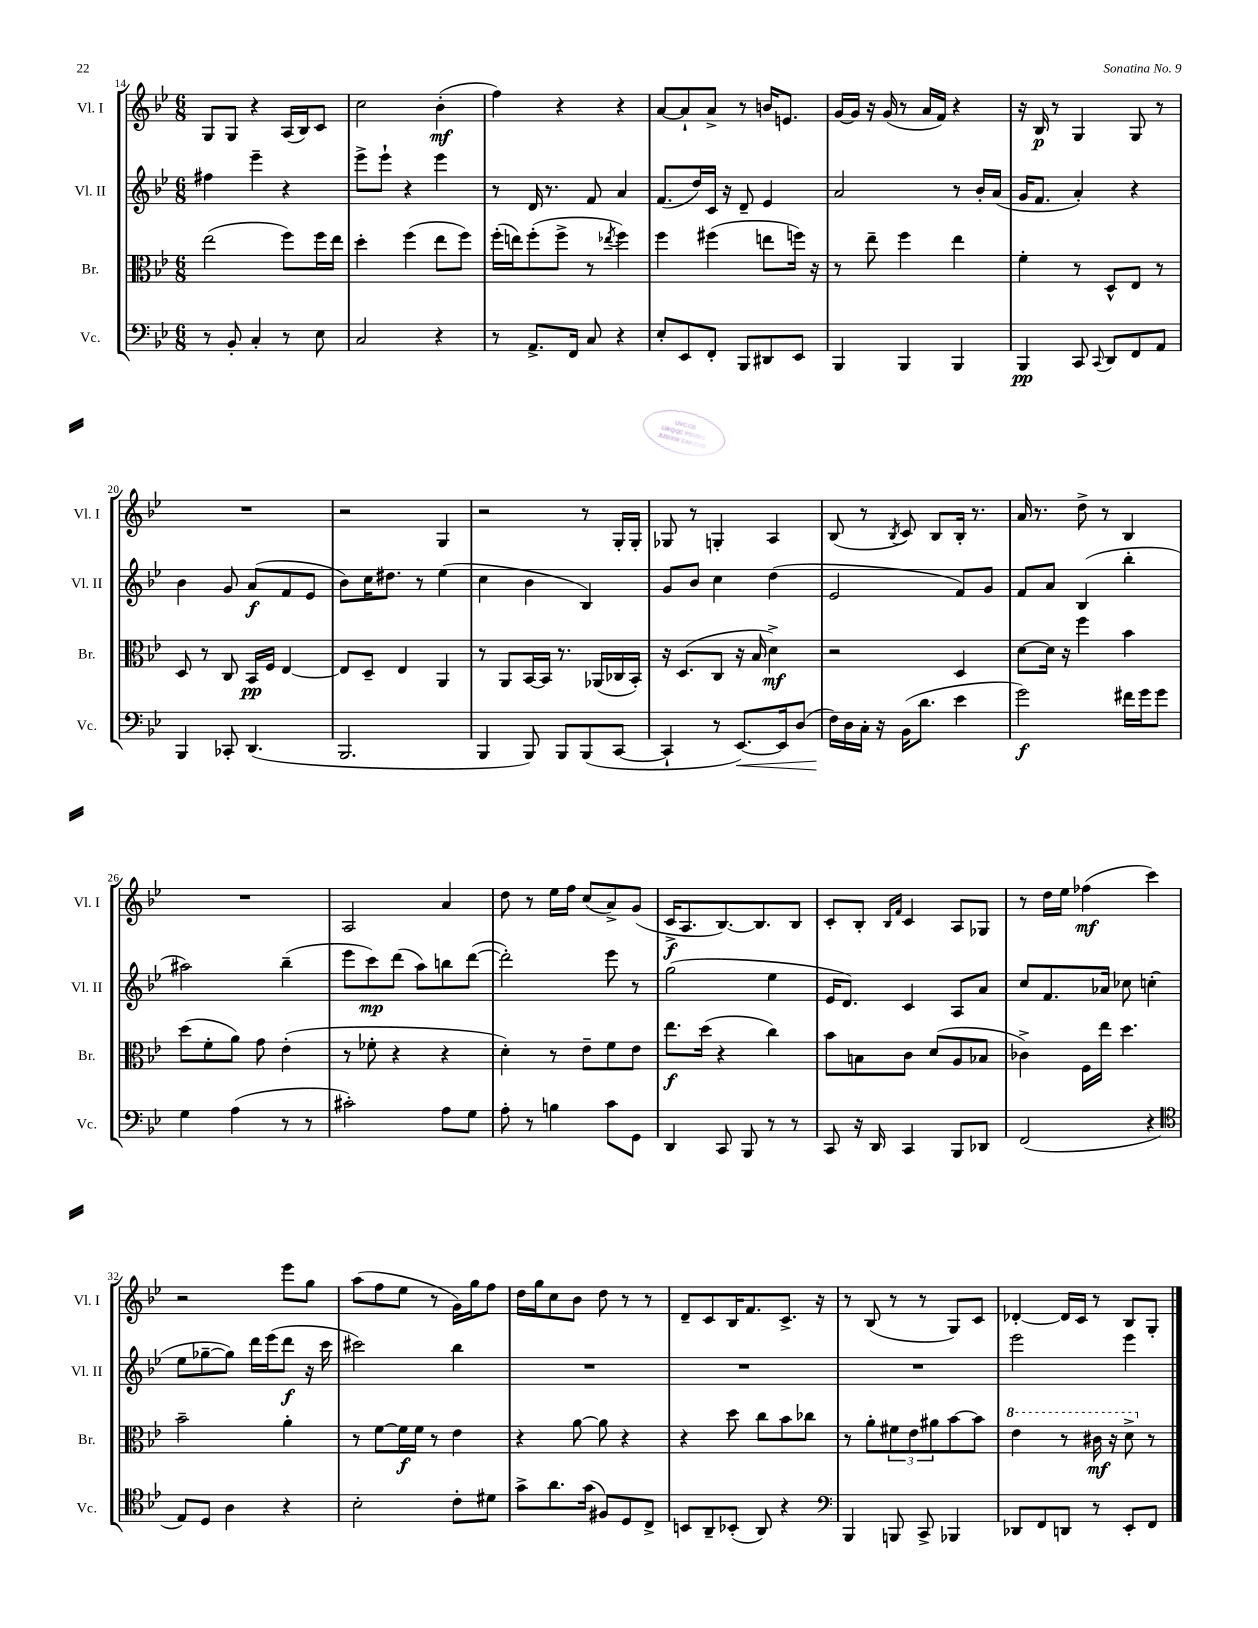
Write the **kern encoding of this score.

**kern	**dynam	**kern	**dynam	**kern	**dynam	**kern	**dynam
*part4	*part4	*part3	*part3	*part2	*part2	*part1	*part1
*staff4	*staff4	*staff3	*staff3	*staff2	*staff2	*staff1	*staff1
*I"Vc.	*	*I"Br.	*	*I"Vl. II	*	*I"Vl. I	*
*I'Vc.	*	*I'Br.	*	*I'Vl. II	*	*I'Vl. I	*
*clefF4	*	*clefC3	*	*clefG2	*	*clefG2	*
*k[b-e-]	*	*k[b-e-]	*	*k[b-e-]	*	*k[b-e-]	*
*M6/8	*	*M6/8	*	*M6/8	*	*M6/8	*
=14	=14	=14	=14	=14	=14	=14	=14
8r	.	(2ee-\	.	4ff#X\	.	8G/L	.
8BB-'/	.	.	.	.	.	8G/J	.
4C'/	.	.	.	4eee-~\	.	4r	.
8r	.	8ff\L)	.	4r	.	(16A/LL	.
.	.	.	.	.	.	16B-/J)	.
8E-\	.	16ff\L	.	.	.	8c/J	.
.	.	16ee-\JJ	.	.	.	.	.
=15	=15	=15	=15	=15	=15	=15	=15
2C/	.	4dd'\	.	8eee-^\L	.	2cc\	.
.	.	.	.	8eee-`\J	.	.	.
.	.	(4ff\	.	4r	.	.	.
4r	.	8ee-\L	.	4eee-\	.	(4b-'\	mf
.	.	8ff\J)	.	.	.	.	.
=16	=16	=16	=16	=16	=16	=16	=16
8r	.	(16ff'\LL	.	8r	.	4ff\)	.
.	.	16een\J)	.	.	.	.	.
8.AA^/L	.	(8ff'\	.	16d/	.	.	.
.	.	.	.	8.r	.	.	.
.	.	8ff^\J	.	.	.	4r	.
16FF/Jk	.	.	.	.	.	.	.
8C/	.	8r	.	8f/	.	.	.
.	.	8qee-X/	.	.	.	.	.
4r	.	4ff\)	.	4a/	.	4r	.
=17	=17	=17	=17	=17	=17	=17	=17
8E-'/L	.	4ff\	.	(8.f/L	.	[8a/L	.
8EE-/	.	.	.	.	.	8a`/]	.
.	.	.	.	16dd/L)	.	.	.
8FF'/J	.	(4ff#X\	.	16c/JJ	.	8a^/J	.
.	.	.	.	16r	.	.	.
8BBB-/L	.	.	.	8d~/	.	8r	.
8DD#X/	.	8een\L	.	4e-/	.	16bn/KL	.
.	.	.	.	.	.	8.en/J	.
8EE-/J	.	16ffn\Jk)	.	.	.	.	.
.	.	16r	.	.	.	.	.
=18	=18	=18	=18	=18	=18	=18	=18
4BBB-/	.	8r	.	2a/	.	[16g/LL	.
.	.	.	.	.	.	16g/JJ]	.
.	.	8ee-~\	.	.	.	16r	.
.	.	.	.	.	.	(16g/	.
4BBB-/	.	4ff\	.	.	.	8r	.
.	.	.	.	.	.	16a/LL	.
.	.	.	.	.	.	16f/JJ)	.
4BBB-/	.	4ee-\	.	8r	.	4r	.
.	.	.	.	16b-'/LL	.	.	.
.	.	.	.	(16a/JJ	.	.	.
=19	=19	=19	=19	=19	=19	=19	=19
4BBB-/	pp	4f'\	.	16g/KL	.	16r	.
.	.	.	.	8.f/J	.	16B-/	p
.	.	.	.	.	.	8r	.
8CC/	.	8r	.	4a'/)	.	4G/	.
8qqCC/	.	.	.	.	.	.	.
8DD/L	.	8D^^/L	.	.	.	.	.
8FF/	.	8E-/J	.	4r	.	8G/	.
8AA/J	.	8r	.	.	.	8r	.
!!LO:LB:g=z
=20	=20	=20	=20	=20	=20	=20	=20
4BBB-/	.	8D/	.	4b-\	.	2.r	.
.	.	8r	.	.	.	.	.
8CC-X'/	.	8C/	.	8g/	.	.	.
(4.DD/	.	16BB-/LL	pp	(8a/L	f	.	.
.	.	16F/JJ	.	.	.	.	.
.	.	[4E-/	.	8f/	.	.	.
.	.	.	.	8e-/J	.	.	.
=21	=21	=21	=21	=21	=21	=21	=21
2.BBB-/	.	8E-/L]	.	8b-\L)	.	2r	.
.	.	8D~/J	.	16cc\K	.	.	.
.	.	.	.	8.dd#X\J	.	.	.
.	.	4E-/	.	.	.	.	.
.	.	.	.	8r	.	.	.
.	.	4AA/	.	(4ee-\	.	4G/	.
=22	=22	=22	=22	=22	=22	=22	=22
4BBB-/	.	8r	.	4cc\	.	2r	.
.	.	8AA/L	.	.	.	.	.
8BBB-/)	.	[16BB-/L	.	4b-\	.	.	.
.	.	16BB-/JJ]	.	.	.	.	.
8BBB-/L	.	8.r	.	.	.	.	.
(8BBB-/	.	.	.	4B-/)	.	8r	.
.	.	(16AA-X/LL	.	.	.	.	.
[8CC/J	.	16C-X/	.	.	.	16G'/LL	.
.	.	16BB-'/JJ)	.	.	.	16G'/JJ	.
=23	=23	=23	=23	=23	=23	=23	=23
4CC`/]	.	16r	.	8g/L	.	8G-X/	.
.	.	(8.D/L	.	.	.	.	.
.	.	.	.	8b-/J	.	8r	.
8r	.	8C/J	.	4cc\	.	4Gn'/	.
!	!LO:HP:b	!	!	!	!	!	!
[8.EE-/L)	<	16r	.	.	.	.	.
.	.	16B-/	.	.	.	.	.
.	.	4d^\)	mf	(4dd\	.	4A/	.
16EE-/k]	.	.	.	.	.	.	.
(8D/J	.	.	.	.	.	.	.
=24	=24	=24	=24	=24	=24	=24	=24
16F\LL)	.	2r	.	2e-/	.	(8B-/	.
16D\	[	.	.	.	.	.	.
16C'\JJ	.	.	.	.	.	8r	.
16r	.	.	.	.	.	.	.
.	.	.	.	.	.	8qB-/	.
(16BB-\KL	.	.	.	.	.	8c/)	.
8.d\J	.	.	.	.	.	.	.
.	.	.	.	.	.	8B-/L	.
4e-\	.	4D/	.	8f/L)	.	16B-'/Jk	.
.	.	.	.	.	.	8.r	.
.	.	.	.	8g/J	.	.	.
=25	=25	=25	=25	=25	=25	=25	=25
2g\)	f	[8d\L	.	8f/L	.	16a/	.
.	.	.	.	.	.	8.r	.
.	.	16d\Jk]	.	8a/J	.	.	.
.	.	16r	.	.	.	.	.
.	.	4ff\	.	(4B-/	.	8dd^\	.
.	.	.	.	.	.	8r	.
16f#X\LL	.	4b-\	.	4bb-'\	.	4B-/	.
16g\J	.	.	.	.	.	.	.
8g\J	.	.	.	.	.	.	.
!!LO:LB:g=z
=26	=26	=26	=26	=26	=26	=26	=26
4G\	.	(8dd\L	.	2aa#X\)	.	2.r	.
.	.	8f'\	.	.	.	.	.
(4A\	.	8a\J)	.	.	.	.	.
.	.	8g\	.	.	.	.	.
8r	.	(4e-'\	.	(4bb-~\	.	.	.
8r	.	.	.	.	.	.	.
=27	=27	=27	=27	=27	=27	=27	=27
2c#X'\)	.	8r	.	8eee-\L	.	2A/	.
.	.	8f-X'\	.	8ccc\)	mp	.	.
.	.	4r	.	(8ddd\J	.	.	.
.	.	.	.	8aa\L)	.	.	.
8A\L	.	4r	.	8bbn\	.	4a/	.
8G\J	.	.	.	([8ddd\J	.	.	.
=28	=28	=28	=28	=28	=28	=28	=28
8A'\	.	4d'\)	.	2ddd'\])	.	8dd\	.
8r	.	.	.	.	.	8r	.
4Bn\	.	8r	.	.	.	16ee-\LL	.
.	.	.	.	.	.	16ff\JJ	.
.	.	8e-~\L	.	.	.	(8cc/L	.
8c\L	.	8f\	.	8eee-\	.	8a^/)	.
8GG\J	.	8e-\J	.	8r	.	(8g/J	.
=29	=29	=29	=29	=29	=29	=29	=29
4DD/	.	8.ee-\L	f	(2gg\	.	16c^/KL	f
.	.	.	.	.	.	8.A/	.
.	.	(16dd\Jk	.	.	.	.	.
8CC/	.	4r	.	.	.	[8.B-/)	.
8BBB-/	.	.	.	.	.	.	.
.	.	.	.	.	.	8.B-/]	.
8r	.	4cc\)	.	4ee-\	.	.	.
8r	.	.	.	.	.	8B-/J	.
=30	=30	=30	=30	=30	=30	=30	=30
8CC/	.	8b-\L	.	16e-/KL	.	8c'/L	.
.	.	.	.	8.d/J)	.	.	.
16r	.	8Bn\	.	.	.	8B-'/J	.
16DD/	.	.	.	.	.	.	.
.	.	.	.	.	.	16qqB-/LL	.
.	.	.	.	.	.	16qqf/JJ	.
4CC/	.	8c\J	.	4c/	.	4c/	.
.	.	(8d/L	.	.	.	.	.
8BBB-/L	.	8A/	.	8A/L	.	8A/L	.
8DD-X/J	.	8B-X/J	.	8a/J	.	8G-X/J	.
=31	=31	=31	=31	=31	=31	=31	=31
(2FF/	.	4c-X^\)	.	8cc/L	.	8r	.
.	.	.	.	8.f/	.	16dd\LL	.
.	.	.	.	.	.	16ee-\JJ	.
.	.	16F\LL	.	.	.	(4ff-X\	mf
.	.	16ee-\JJ	.	16a-X/Jk	.	.	.
.	.	4.dd\	.	8cc-X\	.	.	.
4r	.	.	.	(4ccn'\	.	4ccc\)	.
!!LO:LB:g=z
=32	=32	=32	=32	=32	=32	=32	=32
*clefC4	*	*	*	*	*	*	*
8E-/L)	.	2b-~\	.	8ee-\L	.	2r	.
8D/J	.	.	.	[8gg-X~\	.	.	.
4A\	.	.	.	8gg-\J])	.	.	.
.	.	.	.	16ddd\LL	.	.	.
.	.	.	.	(16eee-\J	.	.	.
4r	.	4a'\	.	8ddd\J	f	8eee-\L	.
.	.	.	.	16r	.	8gg\J	.
.	.	.	.	16ccc\	.	.	.
=33	=33	=33	=33	=33	=33	=33	=33
2B-'\	.	8r	.	2ccc#X\)	.	(8aa\L	.
.	.	[8f\L	.	.	.	8ff\	.
.	.	16f\L]	f	.	.	8ee-\J	.
.	.	16f\JJ	.	.	.	.	.
.	.	8r	.	.	.	8r	.
8c'\L	.	4e-\	.	4bb-\	.	16g\LL)	.
.	.	.	.	.	.	16gg\J	.
8d#X\J	.	.	.	.	.	8ff\J	.
=34	=34	=34	=34	=34	=34	=34	=34
8g^\L	.	4r	.	2.r	.	16dd\LL	.
.	.	.	.	.	.	16gg\J	.
8.a\	.	.	.	.	.	8cc\	.
.	.	[8a\	.	.	.	8b-\J	.
(16g\Jk	.	.	.	.	.	.	.
8F#X/L)	.	8a\]	.	.	.	8dd\	.
8D/	.	4r	.	.	.	8r	.
8C^/J	.	.	.	.	.	8r	.
=35	=35	=35	=35	=35	=35	=35	=35
8BBn/L	.	4r	.	2.r	.	8d~/L	.
8AA~/	.	.	.	.	.	8c/	.
(8BB-X'/J	.	8dd\	.	.	.	16B-/K	.
.	.	.	.	.	.	8.f/	.
8AA/)	.	8cc\L	.	.	.	.	.
4r	.	8b-\	.	.	.	8.c^/J	.
.	.	8cc-X\J	.	.	.	.	.
.	.	.	.	.	.	16r	.
=36	=36	=36	=36	=36	=36	=36	=36
*clefF4	*	*	*	*	*	*	*
4BBB-/	.	8r	.	2.r	.	8r	.
.	.	8a'\L	.	.	.	(8B-/	.
8BBBn/	.	12f#X\	.	.	.	8r	.
.	.	12e-\	.	.	.	.	.
8CC^/	.	.	.	.	.	8r	.
.	.	12a#X\	.	.	.	.	.
4BBB-X/	.	[8b-\	.	.	.	8G/L)	.
.	.	8b-\J]	.	.	.	8c/J	.
=37	=37	=37	=37	=37	=37	=37	=37
*	*	*8va	*	*	*	*	*
8DD-X/L	.	4ee-\	.	2eee-\	.	[4d-X'/	.
8FF/	.	.	.	.	.	.	.
8DDn/J	.	8r	.	.	.	16d-/LL]	.
.	.	.	.	.	.	16c/JJ	.
8r	.	16cc#X\	mf	.	.	8r	.
.	.	16r	.	.	.	.	.
8EE-'/L	.	8dd^\	.	4eee-\	.	8B-/L	.
*	*	*X8va	*	*	*	*	*
8FF/J	.	8r	.	.	.	8G'/J	.
==	==	==	==	==	==	==	==
*-	*-	*-	*-	*-	*-	*-	*-
